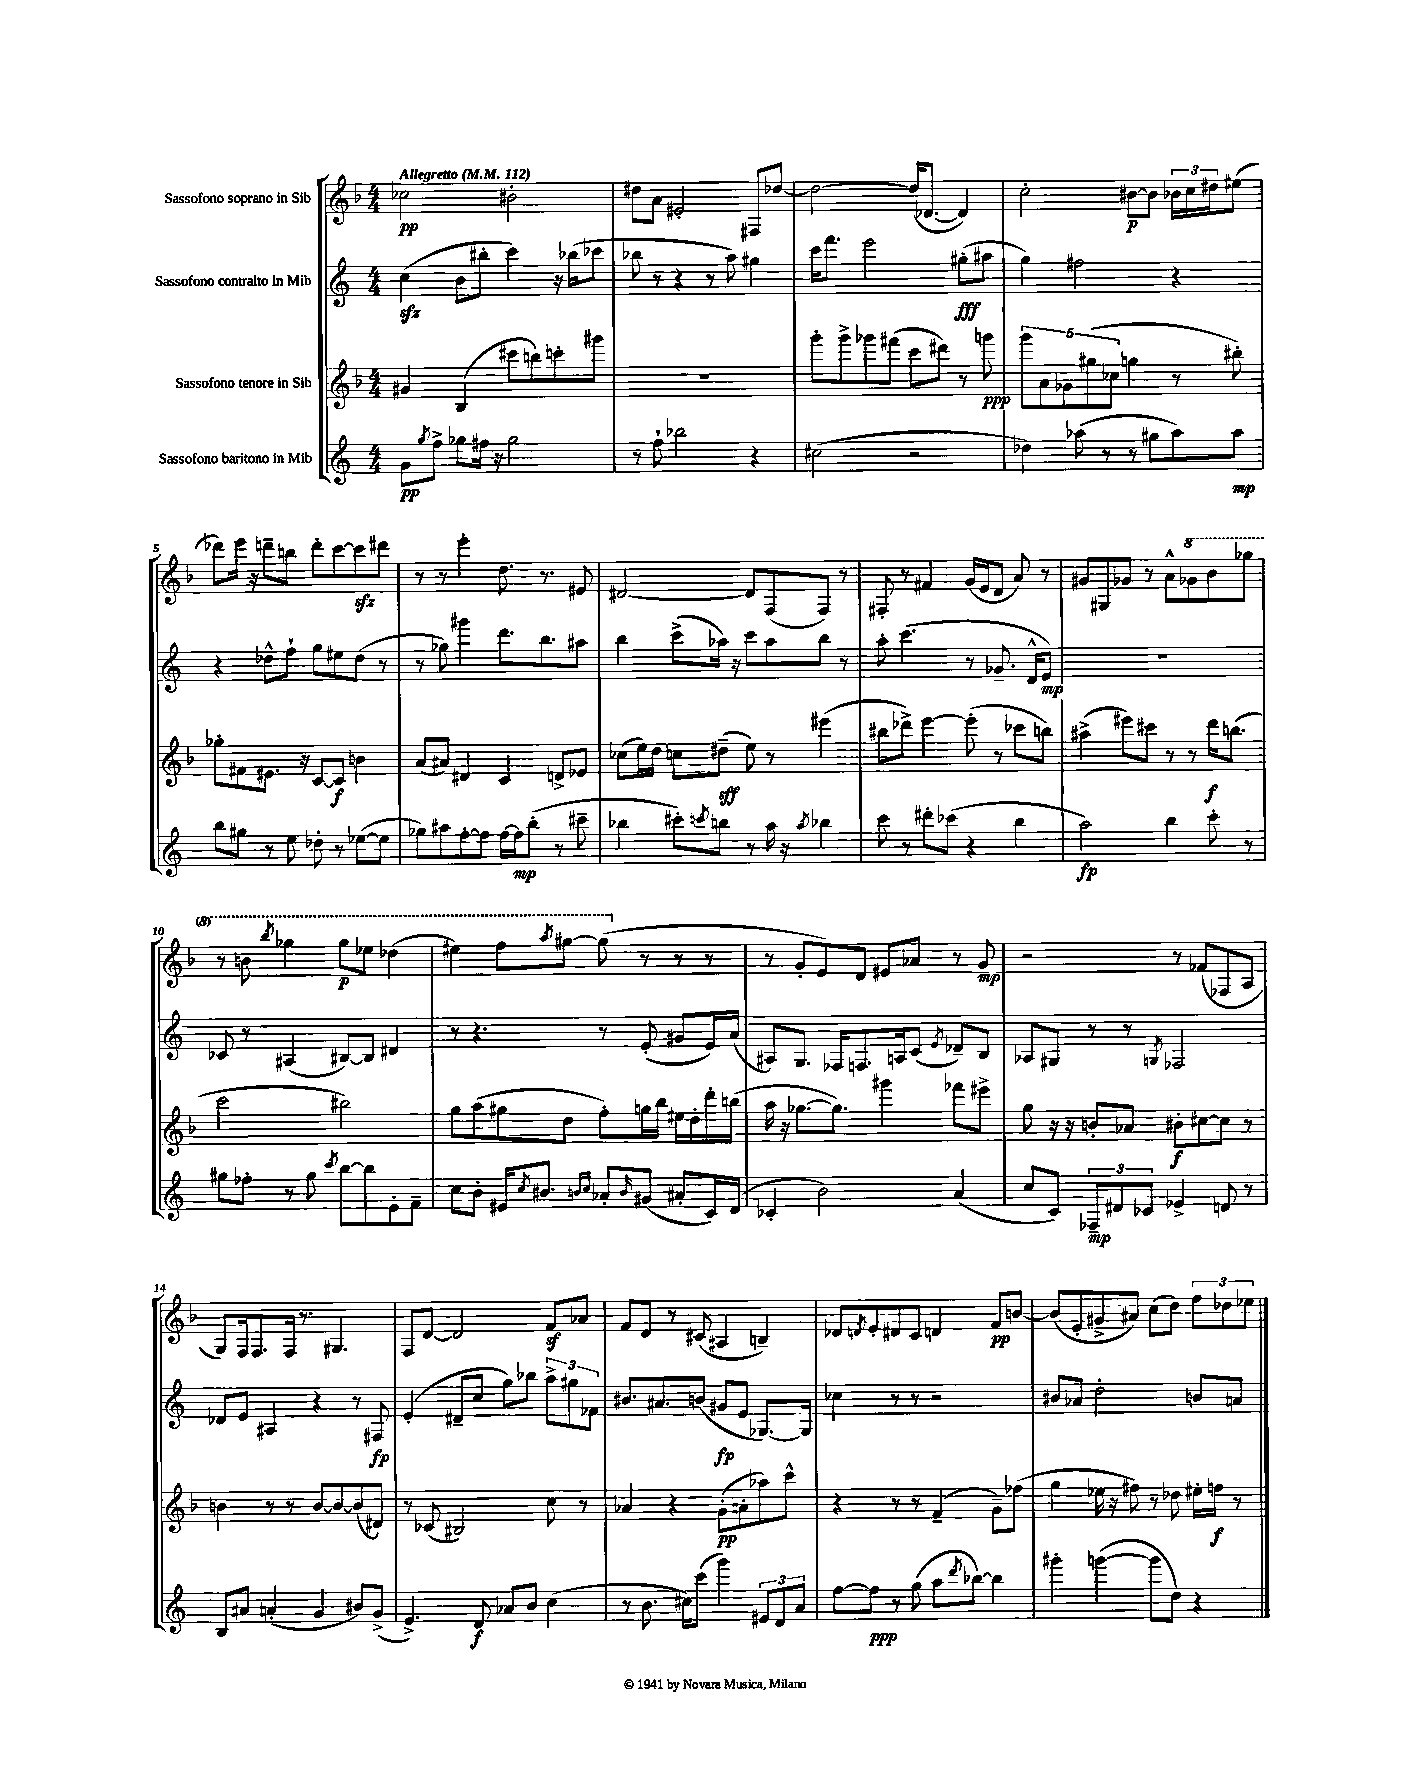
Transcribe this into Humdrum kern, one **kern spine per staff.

**kern	**kern	**kern	**kern
*staff4	*staff3	*staff2	*staff1
*clefG2	*clefG2	*clefG2	*clefG2
*k[]	*k[b-]	*k[]	*k[b-]
*M4/4	*M4/4	*M4/4	*M4/4
*MM112	*MM112	*MM112	*MM112
8g	4g#	(4cc	2cc-
8qgg	.	.	.
8ff^	.	.	.
8gg-	(4B-	8b	.
16ff#	.	8bb#'	.
16r	.	.	.
2gg-	8ccc#	4ccc)	2b#'
.	8bb)	.	.
.	8ccc'	16r	.
.	.	(16bb-	.
.	8ggg#	8ccc-	.
=	=	=	=
8r	1r	8bb-	8dd#
8ff`	.	8r	8a
2bb-	.	4r	2e#'
.	.	8r	.
.	.	8aa)	.
4r	.	4gg#	8F#
.	.	.	[8dd-
=	=	=	=
(2cc#	8ggg'	16ccc	2dd-_
.	.	8.fff	.
.	8ggg^	.	.
.	8ggg-	2eee	.
.	(8fff#	.	.
2r	8ccc	.	(16dd-]
.	.	.	[8.d-
.	8ddd#)	.	.
.	8r	(8gg#'	4d-])
.	8ggg	8aa#	.
=	=	=	=
4dd-)	10ggg	4gg)	2cc'
.	10a	.	.
.	10g-	.	.
(8aa-	.	2ff#	.
.	(10gg#	.	.
8r	.	.	.
.	10cc-	.	.
8r	4gg	.	[8b#
8gg#	.	.	8b#]
8aa-)	8r	4r	24b-
.	.	.	24cc
.	.	.	24dd#
8aa-	8bb#')	.	(8ee#
=	=	=	=
8bb	8gg-'	4r	8ddd-)
8gg#	8f#	.	16eee
.	.	.	16r
8r	8.e#	8dd-^^	8ddd~
8ee	.	8ff`	8bb
.	16r	.	.
8dd-'	[8c	8gg	8ddd'
8r	8c]	8ee#	[8ccc
([8ee-	4b	(8dd-	8ccc]
8ee-]	.	8r	8ddd#
=	=	=	=
8gg-)	(8a	8r	8r
8aa#	8a#)	8gg-)	8r
[8ff'	4d#	4ggg#	4eee'
8ff]	.	.	.
[16ff	4c	8.ddd	8.dd
16ff]	.	.	.
(8bb'	.	.	.
.	.	8.bb	8.r
8r	8d^	.	.
8ccc#~	8e-	8aa#	8e#
=	=	=	=
4bb-	(8cc-	4bb	[2d#
.	16ee)	.	.
.	16dd	.	.
8ccc#')	8cc	(8ccc^	.
8qccc	.	.	.
8bb	(8dd#~	16aa-)	.
.	.	16r	.
8r	8ee)	8ccc	8d#]
16aa	8r	8aa-	(8F
16r	.	.	.
8qaa	.	.	.
4bb-	(4eee#	8bb	8F)
.	.	8r	8r
=	=	=	=
8ccc	8bb#	8aa'	8F#'
8r	8ddd-^)	(4.ccc	8r
8ddd#'	[4eee	.	4f#
(8ccc-	.	.	.
4r	(8eee']	8r	(16g
.	.	.	16e
.	8r	8.g-~	8d
4bb	8ccc-	.	8a)
.	.	16d^^	.
.	8bb)	8e)	8r
=	=	=	=
2aa)	(4aa#^	1r	8g#
.	.	.	8G#
.	8eee#)	.	8g-
.	8ccc#	.	8r
4bb	8r	.	8a^^
.	8r	.	8gg-
8ccc'	16ddd	.	8bb-
.	(8.bb	.	.
8r	.	.	8ggg-
=	=	=	=
8gg#	2ccc	8c-	8r
8ff-'	.	8r	8bb
.	.	.	8qbbb-
8r	.	(4A#	4ggg-
8gg#	.	.	.
8qccc	.	.	.
[8bb	2bb#)	[8B#)	8ggg-
8bb]	.	8B#]	8eee-
8e'	.	4d#	(4ddd-
8f~	.	.	.
=	=	=	=
8cc	8gg	8r	4eee#)
8b'	(8aa	4.r	.
16e#	8gg#	.	8fff
8qcc	.	.	.
8.b#	.	.	.
.	.	.	8qaaa
.	8dd	.	[8ggg#
16qqb	.	.	.
16qqcc	.	.	.
8a-'	8ff')	8r	(8ggg#]
16qqb	.	.	.
(8g#	16gg	(8e'	8r
.	16bb-	.	.
8a#'	16ee#	8g#	8r
.	16dd'	.	.
16c)	16ddd'	16e)	8r
(16d	(16bb	(16a	.
=	=	=	=
4c-'	16aa	8A#)	8r
.	16r	.	.
.	[8.gg-	8.G	8g'
2b)	.	.	8e)
.	8.gg-])	16F-	.
.	.	8.F	8d
.	4ggg#	.	8e#
.	.	16A	.
.	.	(8c	8a-
.	.	8qe	.
(4a	8fff-	8d-~)	8r
.	8eee#^	8B	8g
=	=	=	=
8cc	8gg	8A-	2r
8c)	16r	8G#	.
.	16r	.	.
12F-~	8b'	8r	.
12d#	.	.	.
.	8a-	8r	.
12c-	.	.	.
.	.	8qG	.
4e-^	8b#'	2F-	8r
.	[8cc#	.	(8f-
8d	8cc#]	.	8F-
8r	8r	.	8A
=	=	=	=
8B	4b	8d-	8G)
8a#	.	8e	16F
.	.	.	8.F
(4a'	8r	4A#	.
.	8r	.	16F
.	.	.	8.r
4g	[8b	4r	.
.	8b_	.	4.G#
8b#)	(8b]	8r	.
(8g^	8d#)	8F#	.
=	=	=	=
4.e^)	8r	(4e'	8F
.	(8c-	.	[8d
.	2B#)	8d#~	2d]
8d	.	8cc	.
8a-	.	8gg)	.
8b	.	8bb-	.
(4cc	8cc	12aa^	8f
.	.	12gg#	.
.	8r	.	8a-
.	.	12f-	.
=	=	=	=
8r	4a-	8.b#	8f
8.b	.	.	8d
.	.	8.a#	.
.	4r	.	8r
16cc#)	.	.	.
(8ccc	.	(8b	(8c#
4ggg)	(8g'	8g#	4A#
.	8a'	8e	.
12e#	8aa-)	[8.G-)	4B~)
12d	.	.	.
.	8ccc^^	.	.
12a	.	.	.
.	.	16G-]	.
=	=	=	=
[8ff	4r	4cc-	8d-
.	.	.	8qd
8ff]	.	.	8e'
8r	8r	8r	8d#
(8gg	8r	8r	8c
8aa	(4f~	2r	4d
8qddd	.	.	.
[8bb-)	.	.	.
4bb-]	8g~)	.	8f
.	(8ff-	.	[8b
=	=	=	=
4ggg#'	4gg	8b#	(8b]
.	.	8a-	8e'
([4ggg	16ee-	2dd'	8g#^
.	16r	.	.
.	8ff#)	.	8a#)
8ggg]	8r	.	(8cc
8dd)	8dd-	.	8dd)
4r	16ee#'	8b	12ff
.	16ff	.	.
.	.	.	12dd-
.	8r	8a	.
.	.	.	12ee-
==	==	==	==
*-	*-	*-	*-
